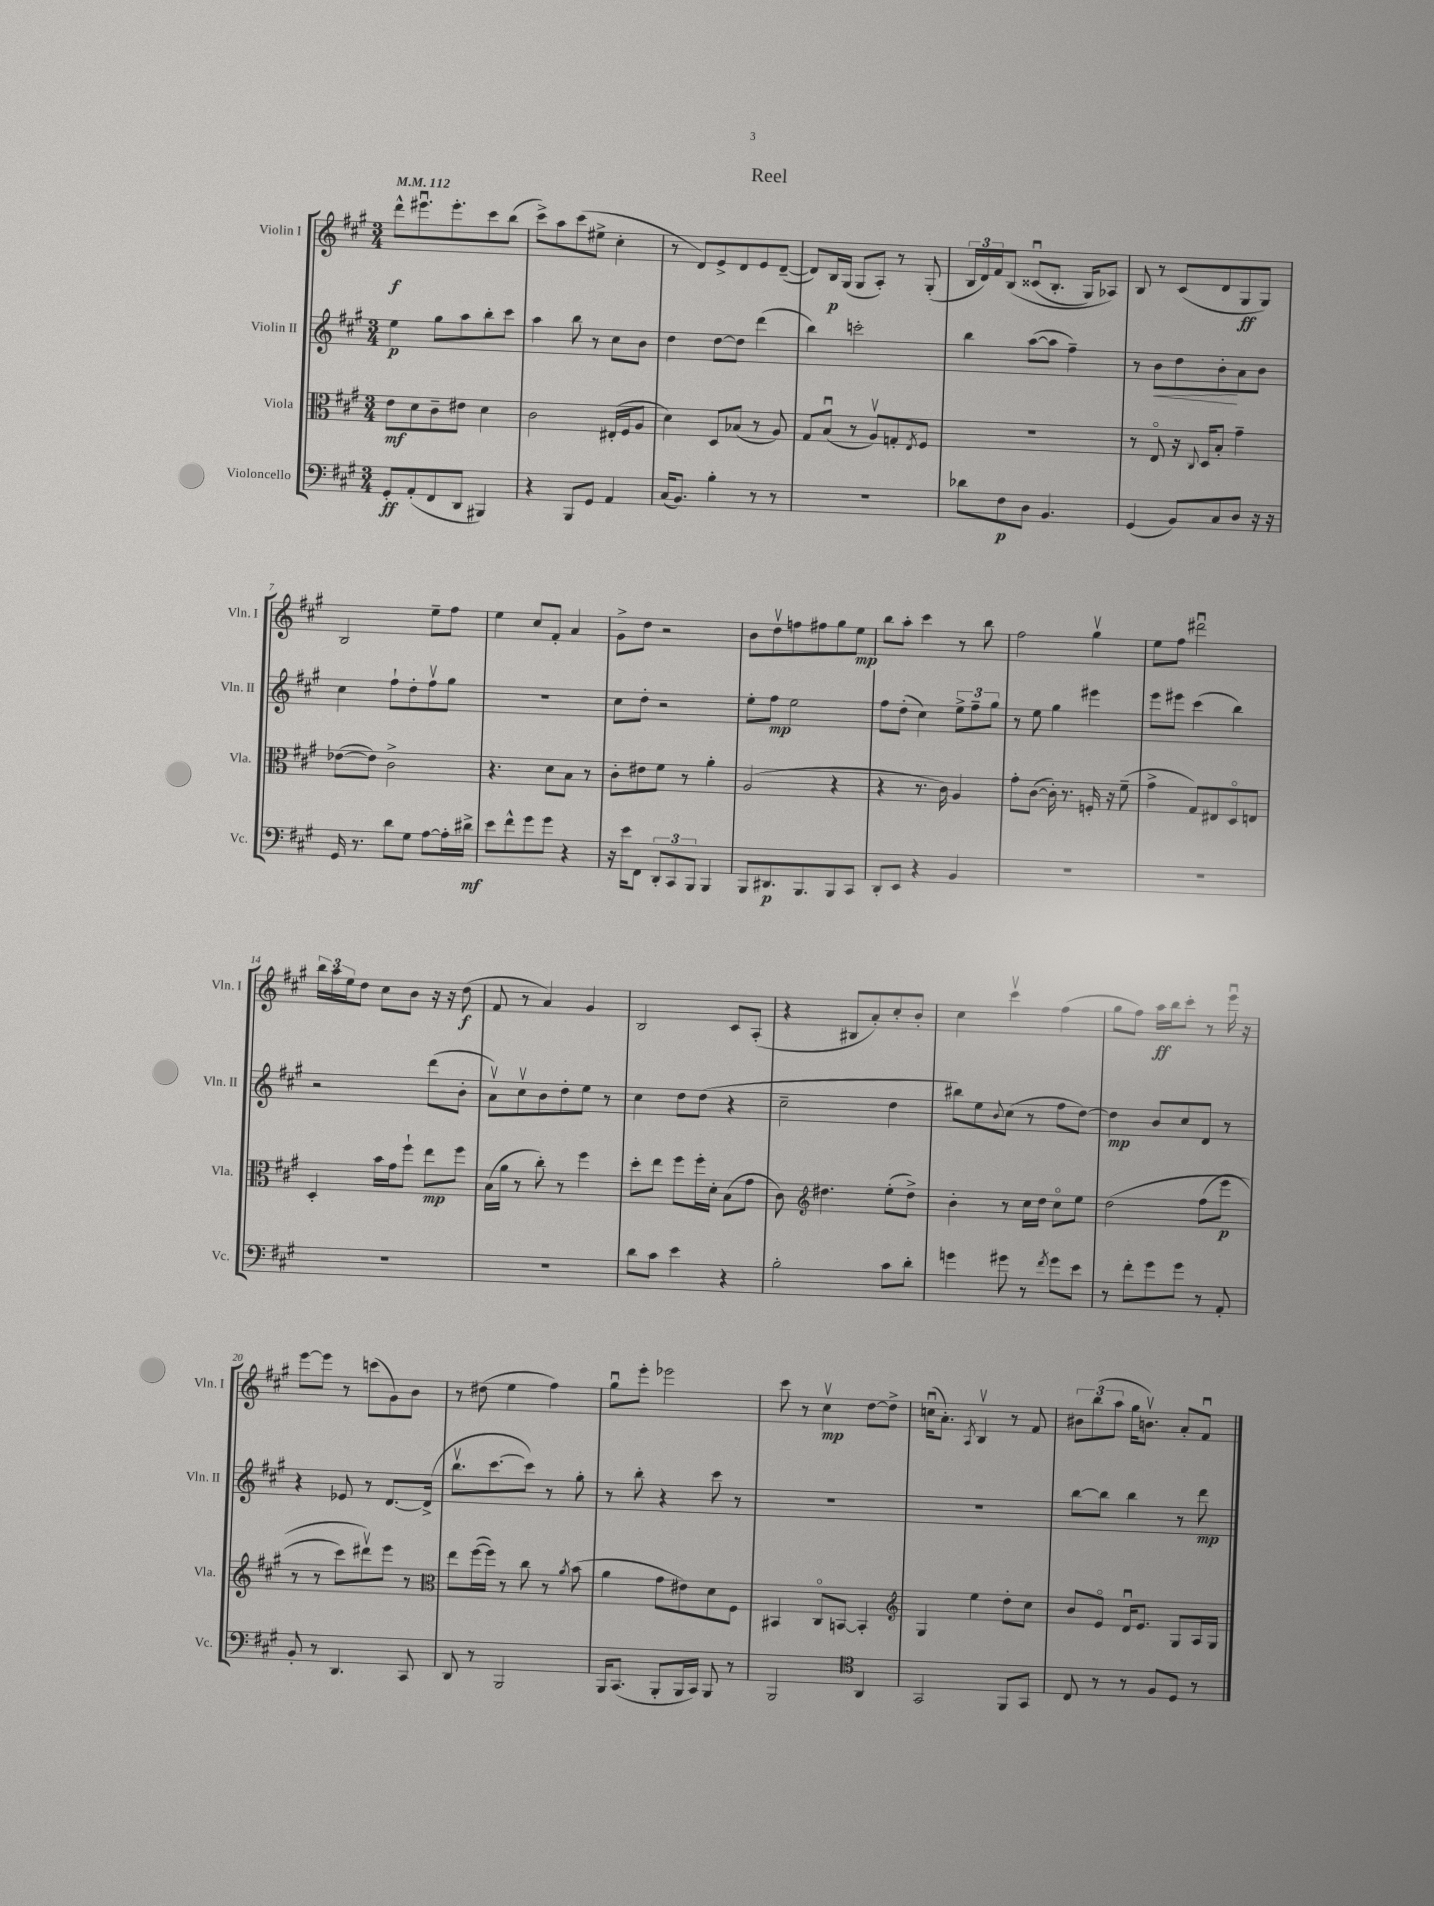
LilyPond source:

\header { title = "Reel" }
<<
\new StaffGroup <<
\new Staff = "s0" \with { instrumentName = "Violin I" shortInstrumentName = "Vln. I" } {
    \clef treble \key a \major \numericTimeSignature \time 3/4 \tempo 4 = 112
    d'''8-^\f eis'''8.\downbow eis'''8.-. cis'''8 b''8( |
    cis'''8->) a''8 cis'''8( eis''8-> cis''4-. |
    r8 d'8) e'8-> d'8 e'8 d'8~--( |
    d'8) b16\p gis16( gis8 a8-.) r8 gis8-.( |
    \tuplet 3/2 { b16 d'16) fis'16 } b8\( cisis'8\downbow( b8.-. gis16) aes8\) |
    b8 r8 cis'8( d'8 gis8\ff gis8) |
    b2 e''8-- fis''8 |
    e''4 cis''8 fis'8-. a'4 |
    gis'8-> d''8 r2 |
    b'8 d''8\upbow f''8 fis''8 gis''8 e''8\mp |
    b''8 a''8-. cis'''4 r8 b''8 |
    fis''2 gis''4\upbow |
    e''8 fis''8 dis'''2\downbow |
    \tuplet 3/2 { b''16 a''16 e''16 } d''8 cis''8 b'8 r16 r16 d''8\f( |
    fis'8 r8 a'4) gis'4 |
    b2 cis'8 a8-.( |
    r4 bis8 a'8-.) cis''8-. b'8-. |
    cis''4 cis'''4\upbow fis''4( |
    gis''8 fis''8) a''16\ff b''16 cis'''8-. r8 e'''16\downbow r16 |
    e'''8~ e'''8 r8 c'''8( gis'8) b'8 |
    r8 dis''8( e''4 fis''4) |
    gis''8\downbow e'''8-. ees'''2 |
    cis'''8 r8 cis''4\upbow\mp d''8~ d''8-> |
    c''16\downbow( a'8.-.) \acciaccatura { a8 } b4\upbow r8 fis'8 |
    \tuplet 3/2 { bis'8 b''8( a''8 } gis''16 b'8.\upbow) a'8-. fis'8\downbow \bar "|." |
}
\new Staff = "s1" \with { instrumentName = "Violin II" shortInstrumentName = "Vln. II" } {
    \clef treble \key a \major \numericTimeSignature \time 3/4
    e''4\p gis''8 a''8 b''8-. cis'''8 |
    a''4 b''8 r8 cis''8 b'8 |
    d''4 d''8~ d''8 d'''4( |
    b''4) c'''2-. |
    b''4 a''8~( a''8 fis''4--) |
    r8 b'8\< d''8 b'8-.\! a'8 b'8 |
    cis''4 fis''8-! d''8-. fis''8\upbow gis''8 |
    R2. |
    cis''8 d''8-. r2 |
    e''8-. fis''8\mp e''2 |
    fis''8 d''8-.( cis''4) \tuplet 3/2 { e''8-> fis''8-- gis''8 } |
    r8 e''8 gis''4 eis'''4 |
    e'''8 eis'''8 cis'''4( b''4) |
    r2 d'''8( b'8-. |
    a'8\upbow) cis''8\upbow b'8 d''8-. e''8 r8 |
    cis''4 d''8 d''8( r4 |
    cis''2-- d''4 |
    bis''8) e''8 \appoggiatura { b'8 } cis''8( r8 fis''8 d''8~) |
    d''4\mp b'8 cis''8 d'8 r8 |
    r4 ees'8 r8 d'8.~ d'16->( |
    b''8.\upbow cis'''8.~ cis'''8) r8 gis''8-. |
    r8 b''8-. r4 cis'''8 r8 |
    R2. |
    R2. |
    b''8~ b''8 b''4 r8 d'''8\mp \bar "|." |
}
\new Staff = "s2" \with { instrumentName = "Viola" shortInstrumentName = "Vla." } {
    \clef alto \key a \major \numericTimeSignature \time 3/4
    e'8\mf d'8 cis'8-- eis'8 d'4 |
    cis'2 eis16-.( fis16 a8 |
    d'4) d8 bes8( r8 a8) |
    gis8 b8\downbow( r8 a8\upbow) g8-. \acciaccatura { e8 } fis8 |
    r2. |
    r8 e8\flageolet r16 \appoggiatura { cis8 } d16 b8-. gis'4-- |
    ees'8~( ees'8) cis'2-> |
    r4. d'8 b8 r8 |
    cis'8-. eis'8 fis'8 r8 a'4-. |
    a2( r4 |
    r4 r8. cis'16) a4 |
    gis'8-. cis'8~( cis'16-.) r8. f16-. r16 fis'8--( |
    gis'4-> gis8) eis8 d8\flageolet e8 |
    d4-. b'16 gis'16 fis''8-! e''8\mp fis''8 |
    b16( a'16 r8 cis''8-.) r8 fis''4 |
    d''8-. e''8 fis''8 fis''16-. d'16-. b8( gis'8 |
    cis'8) \clef treble dis''4. e''8-.( dis''8->) |
    b'4-. r8 cis''16 d''16 cis''8\flageolet e''8 |
    d''2\( fis''8( e'''8\p |
    r8 r8 cis'''8) dis'''8\upbow\) e'''8 r8 |
    \clef alto e''8 fis''16~( fis''16) r8 cis''8 r8 \acciaccatura { a'8 } b'8( |
    a'4 gis'8 eis'8) d'8 fis8 |
    bis,4 cis8\flageolet b,8~ b,4-. |
    \clef treble gis4 e''4 d''8-. cis''8 |
    b'8 e'8\flageolet d'16\downbow e'8. gis8 a16 gis16 \bar "|." |
}
\new Staff = "s3" \with { instrumentName = "Violoncello" shortInstrumentName = "Vc." } {
    \clef bass \key a \major \numericTimeSignature \time 3/4
    gis,8-.\ff a,8-.( fis,8 d,8 bis,,4) |
    r4 b,,8 gis,8 a,4 |
    cis16( b,8.) b4-. r8 r8 |
    R2. |
    des'8 fis8\p d8 b,4. |
    gis,4( b,8) cis8 d8 r16 r16 |
    gis,16 r8. d'8 gis8 a8~ a16-. dis'16->\mf |
    e'8 fis'8-^ gis'8 gis'8 r4 |
    r16 e'16 fis,8 \tuplet 3/2 { d,8-. cis,8 b,,8 } b,,4 |
    b,,8 dis,8.\p b,,8. b,,8 cis,8 |
    d,8-. e,8 r4 b,4 |
    R2. |
    R2. |
    R2. |
    R2. |
    d'8 cis'8 e'4 r4 |
    b2-. cis'8 d'8-. |
    g'4 gis'8 r8 \acciaccatura { fis'8 } gis'8 e'8 |
    r8 fis'8-. gis'8 gis'8 r8 a,8-. |
    b,8-. r8 d,4. cis,8 |
    d,8 r8 b,,2 |
    b,,16 cis,8.( b,,8-. b,,16 cis,16) b,,8 r8 |
    b,,2 \clef tenor a,4 |
    gis,2 fis,8 gis,8 |
    cis8 r8 r8 fis8 d8 r8 \bar "|." |
}
>>
>>
